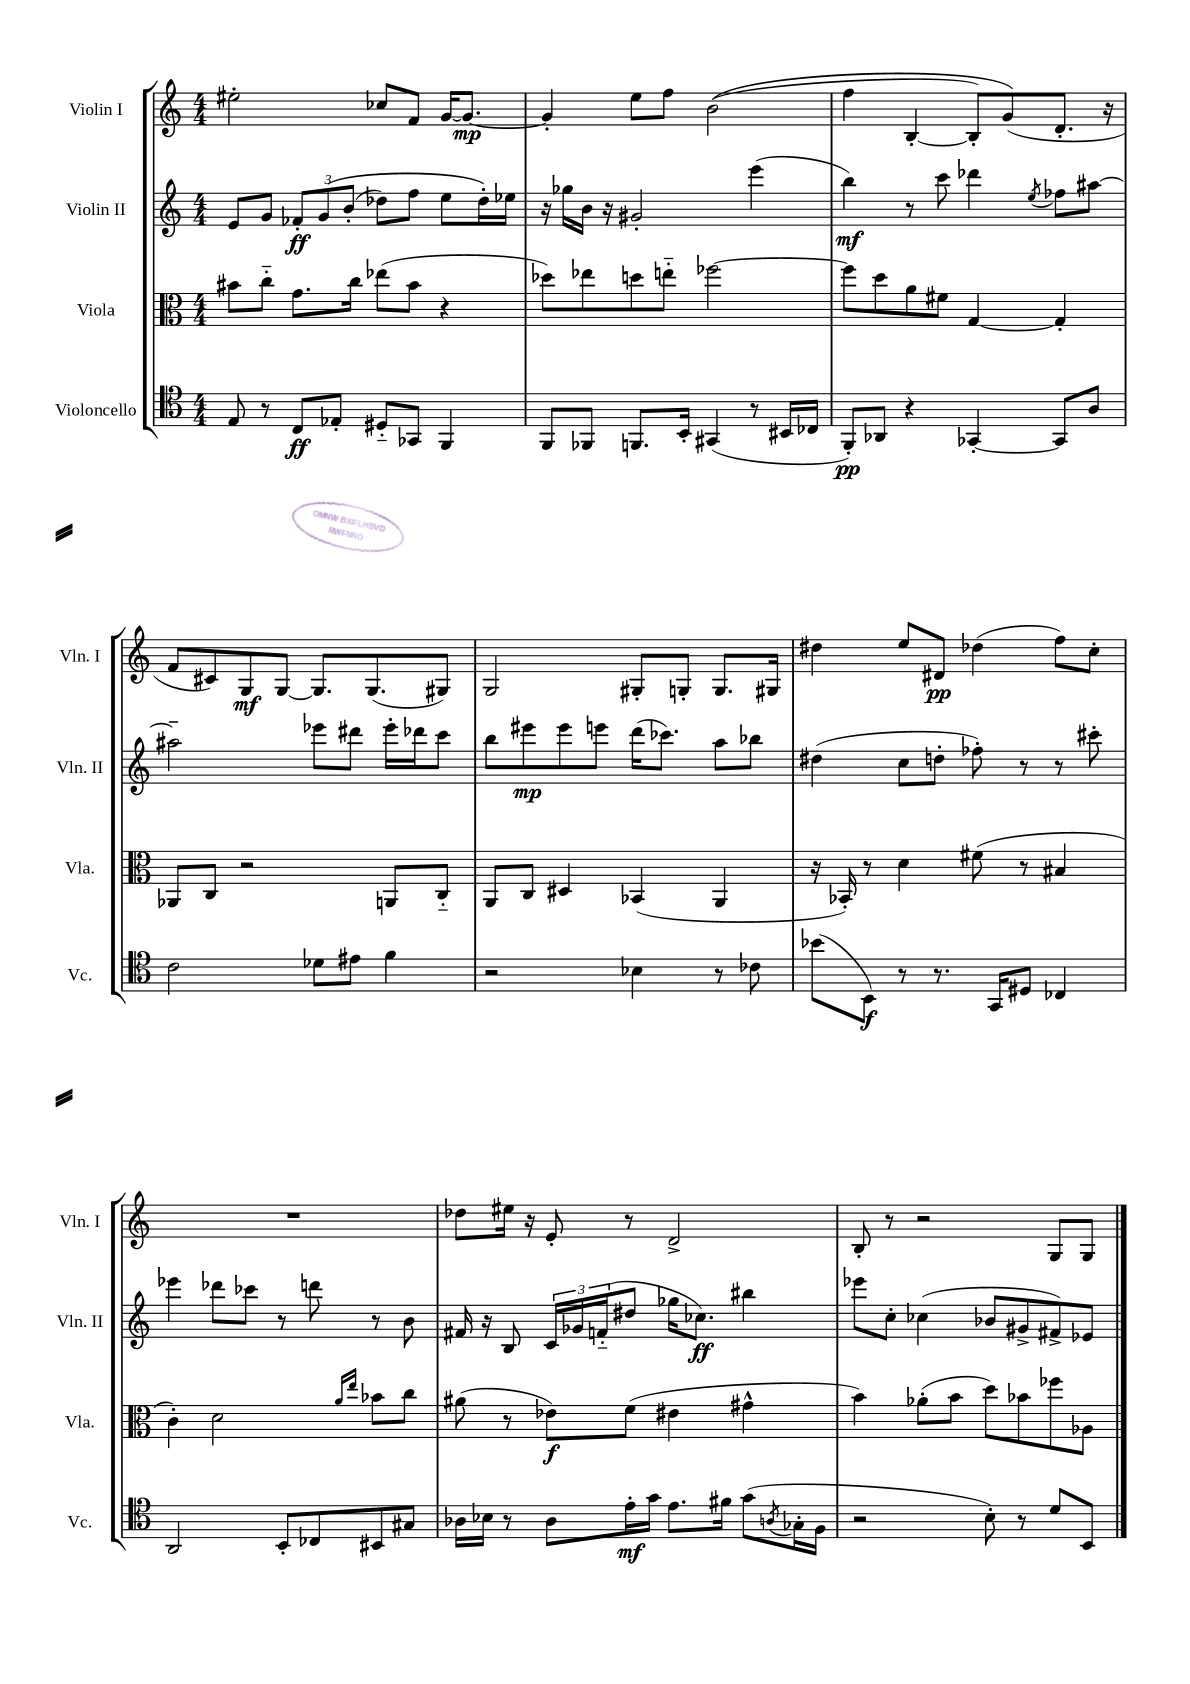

**kern	**dynam	**kern	**dynam	**kern	**dynam	**kern	**dynam
*part4	*part4	*part3	*part3	*part2	*part2	*part1	*part1
*staff4	*staff4	*staff3	*staff3	*staff2	*staff2	*staff1	*staff1
*I"Violoncello	*	*I"Viola	*	*I"Violin II	*	*I"Violin I	*
*I'Vc.	*	*I'Vla.	*	*I'Vln. II	*	*I'Vln. I	*
*clefC4	*	*clefC3	*	*clefG2	*	*clefG2	*
*k[]	*	*k[]	*	*k[]	*	*k[]	*
*M4/4	*	*M4/4	*	*M4/4	*	*M4/4	*
=41	=41	=41	=41	=41	=41	=41	=41
8E/	.	8b#X\L	.	8e/L	.	2ee#X'\	.
8r	.	8cc\J	.	8g/J	.	.	.
8C/L	ff	8.g\L	.	12f-X'/L	ff	.	.
.	.	.	.	(12g/	.	.	.
8E-X'/J	.	.	.	.	.	.	.
.	.	.	.	(12b'/J	.	.	.
.	.	16cc\Jk	.	.	.	.	.
8D#X/L	.	(8ee-X\L	.	8dd-X\L)	.	8cc-X/L	.
8GG-X/J	.	8b#\J	.	8ff\J	.	8f/J	.
4FF/	.	4r	.	8ee\L	.	[16g/KL	.
.	.	.	.	.	.	8.g/J_	mp
.	.	.	.	16dd-'\L)	.	.	.
.	.	.	.	16ee-X\JJ	.	.	.
=42	=42	=42	=42	=42	=42	=42	=42
8FF/L	.	8dd-X\L)	.	16r	.	4g'/]	.
.	.	.	.	16gg-X\LL	.	.	.
8FF-X/J	.	8ee-X\	.	16b\JJ	.	.	.
.	.	.	.	16r	.	.	.
8.FFn/L	.	8ddn\	.	2g#X'/	.	8ee\L	.
.	.	8een\J	.	.	.	8ff\J	.
16BB'/Jk	.	.	.	.	.	.	.
(4GG#X/	.	[2ff-X\	.	.	.	((2b\	.
8r	.	.	.	(4eee\	.	.	.
16BB#X/LL	.	.	.	.	.	.	.
16C-X/JJ	.	.	.	.	.	.	.
=43	=43	=43	=43	=43	=43	=43	=43
8FF'/L)	pp	8ff-\L]	.	4bb\)	mf	4ff\	.
8AA-X/J	.	8dd\	.	.	.	.	.
4r	.	8a\	.	8r	.	[4B'/	.
.	.	8f#X\J	.	8ccc\	.	.	.
[4GG-X'/	.	[4G/	.	4ddd-X\	.	8B'/L])	.
.	.	.	.	.	.	(8g/)	.
.	.	.	.	8qee/	.	.	.
8GG-/L]	.	4G'/]	.	8ff-X\L	.	8.d'/J	.
8A/J	.	.	.	[8aa#X\J	.	.	.
.	.	.	.	.	.	16r	.
!!LO:LB:g=z
=44	=44	=44	=44	=44	=44	=44	=44
2c\	.	8AA-X/L	.	2aa#X~\]	.	8f/L	.
.	.	8C/J	.	.	.	8c#X/)	.
.	.	2r	.	.	.	8G/	mf
.	.	.	.	.	.	[8G/J	.
8d-X\L	.	.	.	8eee-X\L	.	8.G/L]	.
8e#X\J	.	.	.	8ddd#X\J	.	.	.
.	.	.	.	.	.	(8.G/	.
4f\	.	8AAn/L	.	16eee-'\LL	.	.	.
.	.	.	.	16ddd-X\J	.	.	.
.	.	8C/J	.	8ccc\J	.	8G#X/J)	.
=45	=45	=45	=45	=45	=45	=45	=45
2r	.	8AA/L	.	8bb\L	.	2G/	.
.	.	8C/J	.	8eee#X\	mp	.	.
.	.	4D#X/	.	8eee#\	.	.	.
.	.	.	.	8eeen\J	.	.	.
4B-X\	.	(4BB-X/	.	(16ddd\KL	.	8G#X'/L	.
.	.	.	.	8.ccc-X\J)	.	.	.
.	.	.	.	.	.	8Gn'/J	.
8r	.	4AA/	.	8aa\L	.	8.G/L	.
8c-X\	.	.	.	8bb-X\J	.	.	.
.	.	.	.	.	.	16G#X/Jk	.
=46	=46	=46	=46	=46	=46	=46	=46
(8b-X\L	.	16r	.	(4dd#X\	.	4dd#X\	.
.	.	16BB-X'/)	.	.	.	.	.
8BB\J)	f	8r	.	.	.	.	.
8r	.	4d\	.	8cc\L	.	8ee/L	.
8.r	.	.	.	8ddn'\J	.	8d#X/J	pp
.	.	(8f#X\	.	8ff-X'\)	.	(4dd-X\	.
16GG/KL	.	.	.	.	.	.	.
8D#X/J	.	8r	.	8r	.	.	.
4C-X/	.	4B#X/	.	8r	.	8ff\L)	.
.	.	.	.	8ccc#X'\	.	8cc'\J	.
!!LO:LB:g=z
=47	=47	=47	=47	=47	=47	=47	=47
2AA/	.	4c'\)	.	4eee-X\	.	1r	.
.	.	2d\	.	8ddd-X\L	.	.	.
.	.	.	.	8ccc-X\J	.	.	.
8BB'/L	.	.	.	8r	.	.	.
8C-X/	.	.	.	8dddn\	.	.	.
.	.	16qqa/LL	.	.	.	.	.
.	.	16qqee/JJ	.	.	.	.	.
8BB#X/	.	8b-X\L	.	8r	.	.	.
8G#X/J	.	8cc\J	.	8b\	.	.	.
=48	=48	=48	=48	=48	=48	=48	=48
16A-X\LL	.	(8a#X\	.	16f#X/	.	8dd-X\L	.
16B-X\JJ	.	.	.	16r	.	.	.
8r	.	8r	.	8B/	.	16ee#X\Jk	.
.	.	.	.	.	.	16r	.
8A-\L	.	8e-X\L)	f	24c/LL	.	8e'/	.
.	.	.	.	24g-X/	.	.	.
.	.	.	.	(24fn/J	.	.	.
16e'\L	mf	(8f\J	.	8dd#X/J	.	8r	.
16g\JJ	.	.	.	.	.	.	.
8.e\L	.	4e#X\	.	16gg-X\KL	.	2d^/	.
.	.	.	.	8.cc-X\J)	ff	.	.
16f#X\Jk	.	.	.	.	.	.	.
(8g\L	.	4g#X^^\	.	4bb#X\	.	.	.
8qAn/	.	.	.	.	.	.	.
16G-X'\L	.	.	.	.	.	.	.
16F\JJ	.	.	.	.	.	.	.
=49	=49	=49	=49	=49	=49	=49	=49
2r	.	4b\)	.	8eee-X\L	.	8B'/	.
.	.	.	.	8cc'\J	.	8r	.
.	.	(8a-X'\L	.	(4cc-X\	.	2r	.
.	.	8b\J	.	.	.	.	.
8B'\)	.	8dd\L)	.	8b-X/L	.	.	.
8r	.	8b-X\	.	8g#X^/	.	.	.
8d/L	.	8ff-X\	.	8f#X^/)	.	8G/L	.
8BB/J	.	8A-X\J	.	8e-X/J	.	8G/J	.
==	==	==	==	==	==	==	==
*-	*-	*-	*-	*-	*-	*-	*-
